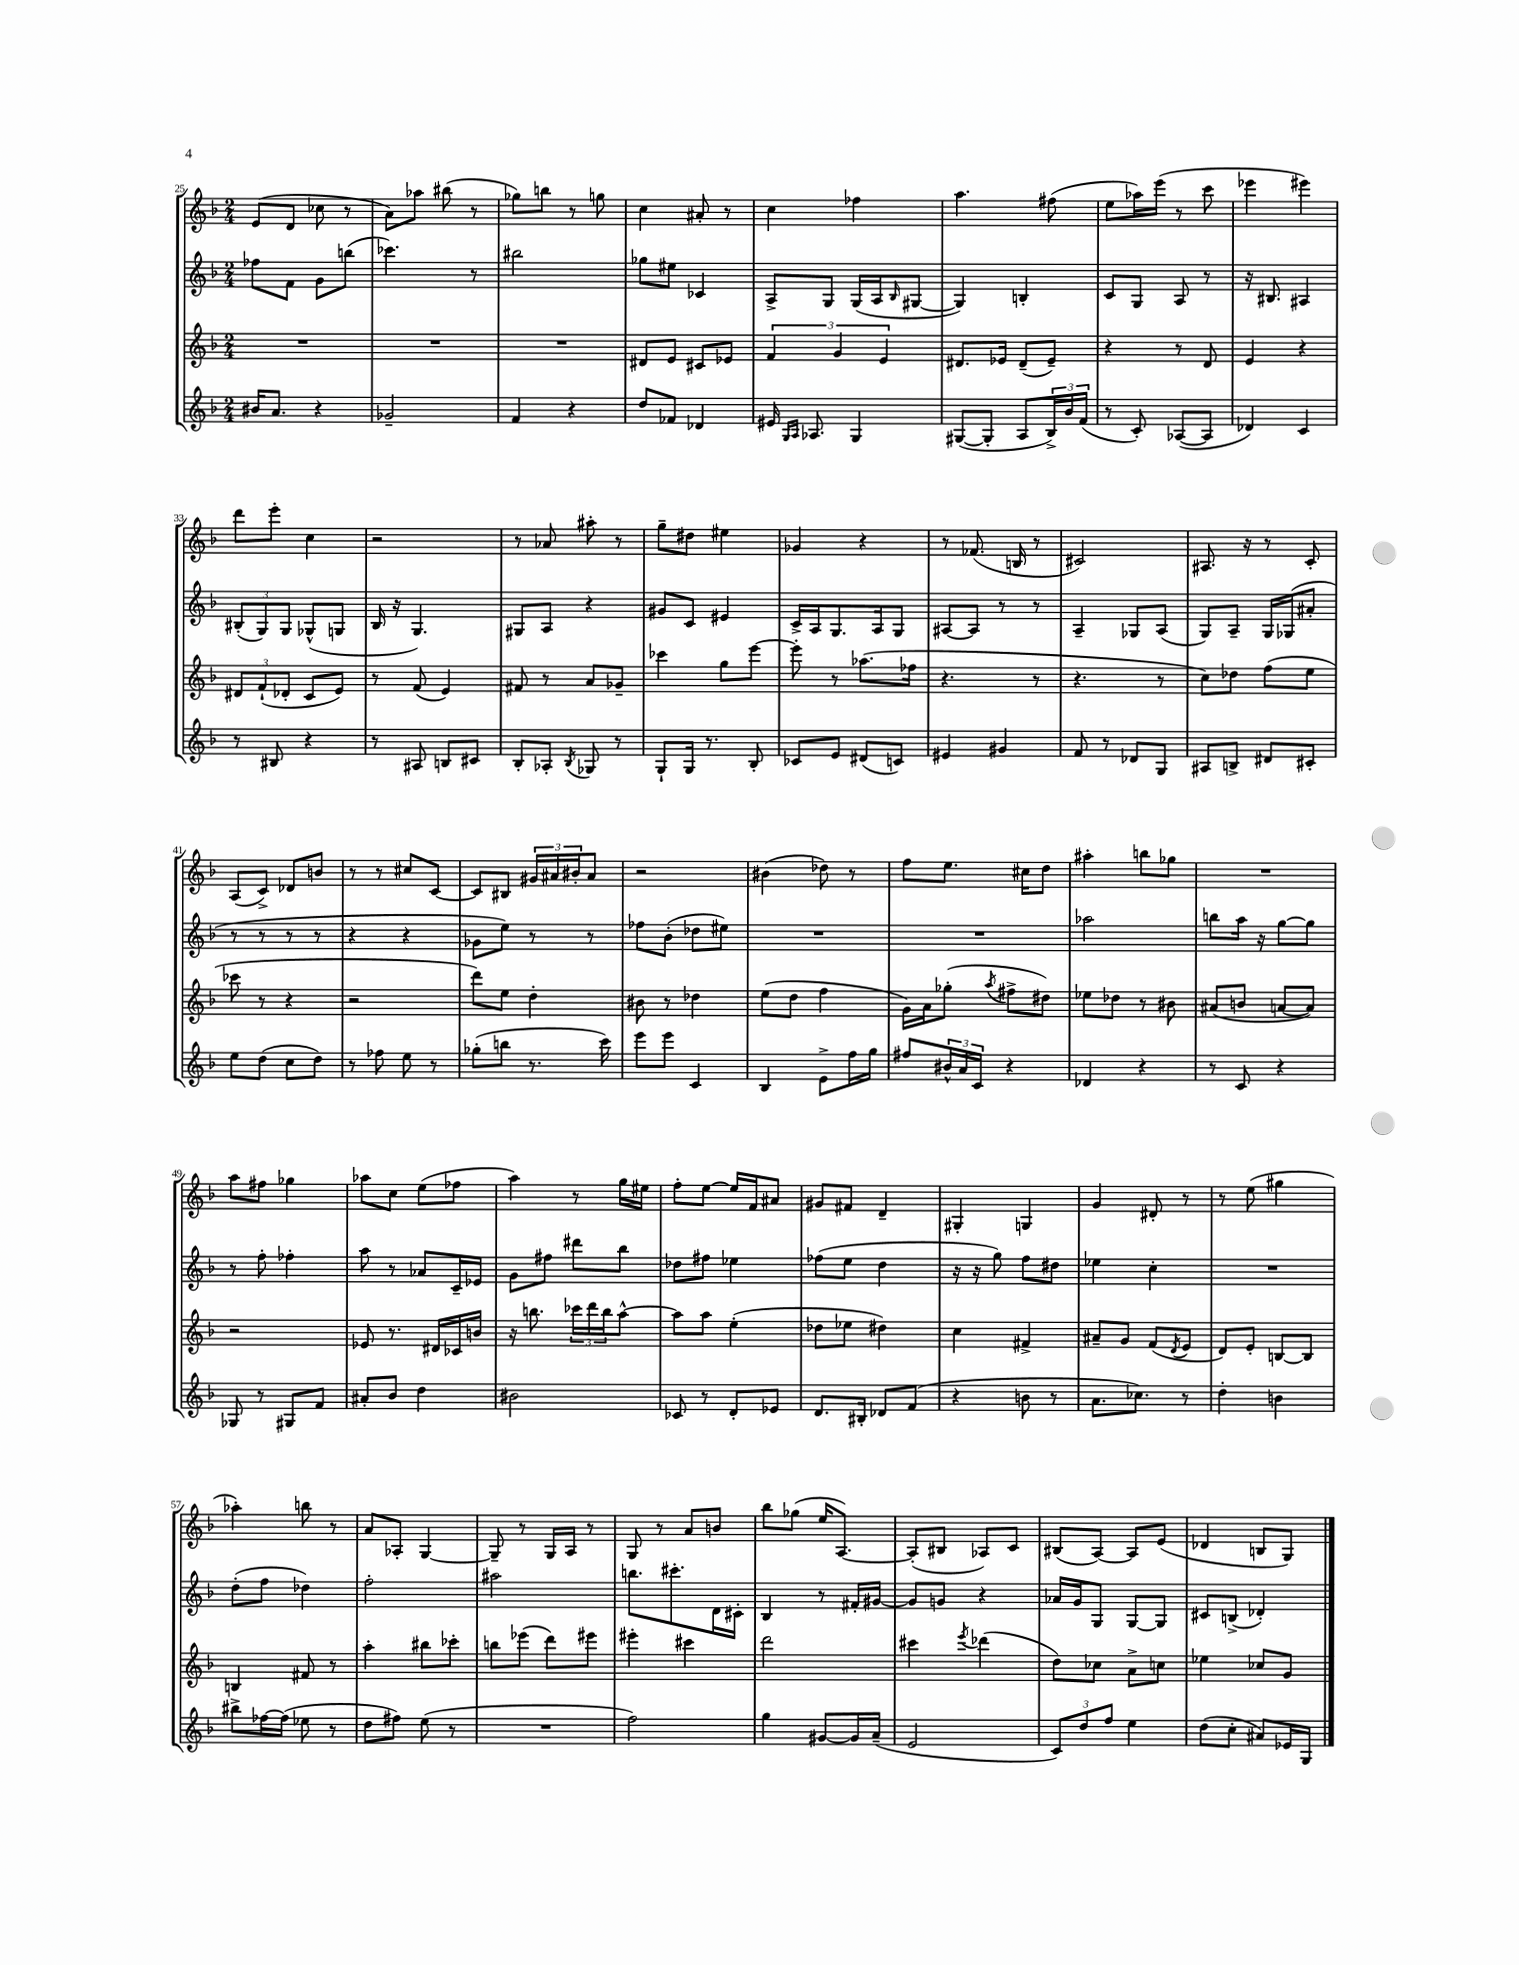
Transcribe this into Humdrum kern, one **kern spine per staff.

**kern	**kern	**kern	**kern
*part4	*part3	*part2	*part1
*staff4	*staff3	*staff2	*staff1
*clefG2	*clefG2	*clefG2	*clefG2
*k[b-]	*k[b-]	*k[b-]	*k[b-]
*M2/4	*M2/4	*M2/4	*M2/4
=25	=25	=25	=25
16b#X/KL	2r	8ff-X\L	(8e/L
8.a/J	.	.	.
.	.	8f\J	8d/J
4r	.	8g\L	8cc-X\
.	.	(8bbn\J	8r
=26	=26	=26	=26
2g-X~/	2r	4.ccc-X\)	8a\L)
.	.	.	8aa-X\J
.	.	.	(8bb#X\
.	.	8r	8r
=27	=27	=27	=27
4f/	2r	2bb#X\	8gg-X\L)
.	.	.	8bbn\J
4r	.	.	8r
.	.	.	8ggn\
=28	=28	=28	=28
8dd/L	8d#X/L	8gg-X\L	4cc\
8f-X/J	8e/J	8ee#X\J	.
4d-X/	8c#X/L	4c-X/	8a#X'/
.	8e-X/J	.	8r
=29	=29	=29	=29
16e#X/	6f/	8A^/L	4cc\
16qqG/LL	.	.	.
16qqA/JJ	.	.	.
8.A-X/	.	.	.
.	.	8G/J	.
.	6g/	.	.
4G/	.	(16G/LL	4ff-X\
.	.	16A/J	.
.	6e/	.	.
.	.	16qqB-/	.
.	.	[8G#X/J	.
=30	=30	=30	=30
([8G#X/L	8.d#X/L	4G#/])	4.aa\
8G#'/J]	.	.	.
.	16e-X/Jk	.	.
8A/L	(8d#~/L	4Bn'/	.
24B-^/L)	8e-~/J)	.	(8ff#X\
24b-/	.	.	.
(24f/JJ	.	.	.
=31	=31	=31	=31
8r	4r	8c/L	8ee\L
8c'/)	.	8G/J	16aa-X\L)
.	.	.	(16eee\JJ
([8A-X/L	8r	8A/	8r
8A-/J]	8d/	8r	8ccc\
=32	=32	=32	=32
4d-X/)	4e/	16r	4eee-X\
.	.	8.B#X/	.
4c/	4r	4A#X/	4eee#X\)
!!LO:LB:g=z
=33	=33	=33	=33
8r	12d#X/L	(12B#X'/L	8ddd\L
.	(12f`/	12G/)	.
8B#X/	.	.	8eee'\J
.	12d-X'/J	12G/J	.
4r	8c/L	(8G-X^^/L	4cc\
.	8e/J)	8Gn/J	.
=34	=34	=34	=34
8r	8r	16B-/	2r
.	.	16r	.
8A#X/	(8f/	4.G/)	.
8Bn/L	4e/)	.	.
8c#X/J	.	.	.
=35	=35	=35	=35
8B-'/L	8f#X/	8G#X/L	8r
8A-X'/J	8r	8A/J	8a-X/
8qB-/	.	.	.
8G-X/	8a/L	4r	8aa#X'\
8r	8g-X~/J	.	8r
=36	=36	=36	=36
8G`/L	4ccc-X\	8g#X/L	8gg~\L
16G/Jk	.	8c/J	8dd#X\J
8.r	.	.	.
.	8gg\L	4e#X/	4ee#X\
8B-'/	[8eee\J	.	.
=37	=37	=37	=37
8c-X/L	8eee'\]	16c^/LL	4g-X/
.	.	16A/J	.
8e/J	8r	8.G/	.
(8d#X/L	(8.aa-X\L	.	4r
.	.	16A/k	.
8cn/J)	.	8G/J	.
.	16ff-X\Jk	.	.
=38	=38	=38	=38
4e#X/	4.r	[8A#X/L	8r
.	.	8A#/J]	(8.f-X/
4g#X/	.	8r	.
.	.	.	16Bn/
.	8r	8r	8r
=39	=39	=39	=39
8f/	4.r	4A~/	2c#X/)
8r	.	.	.
8d-X/L	.	8G-X/L	.
8G/J	8r	(8A/J	.
=40	=40	=40	=40
8A#X/L	8cc\L)	8G/L)	8.A#X/
8Bn^/J	8dd-X\J	8A~/J	.
.	.	.	16r
8d#X/L	(8ff\L	16G/LL	8r
.	.	(16G-X/J	.
8c#X'/J	8ee\J	8a#X'/J	8c'/
!!LO:LB:g=z
=41	=41	=41	=41
8ee\L	8ccc-X\	8r	(8A/L
(8dd\J	8r	8r	8c^/J)
8cc\L	4r	8r	8d-X/L
8dd\J)	.	8r	8bn/J
=42	=42	=42	=42
8r	2r	4r	8r
8ff-X\	.	.	8r
8ee\	.	4r	8cc#X/L
8r	.	.	[8c/J
=43	=43	=43	=43
(8gg-X'\L	8ddd\L)	8g-X\L	8c/L]
8bbn\J	8ee\J	8ee\J)	8B#X/J
8.r	4dd'\	8r	24g#X/LL
.	.	.	24a#X/
.	.	.	24b#X'/J
.	.	8r	8a#/J
16ccc\)	.	.	.
=44	=44	=44	=44
8eee\L	8b#X\	8ff-X\L	2r
8eee\J	8r	(8b-'\J	.
4c/	4dd-X\	8dd-X\L	.
.	.	8ee#X\J)	.
=45	=45	=45	=45
4B-/	(8ee\L	2r	(4b#X\
.	8dd\J	.	.
8e^\L	4ff\	.	8dd-X\)
16ff\L	.	.	8r
16gg\JJ	.	.	.
=46	=46	=46	=46
8ff#X/L	16g\LL)	2r	8ff\L
.	16a\J	.	.
24b#X^^/L	(8gg-X'\J	.	8.ee\J
24a/	.	.	.
24c/JJ	.	.	.
.	8qaa/	.	.
4r	8ff#X^\L	.	.
.	.	.	16cc#X\KL
.	8dd#X\J)	.	8dd\J
=47	=47	=47	=47
4d-X/	8ee-X\L	2aa-X\	4aa#X'\
.	8dd-X\J	.	.
4r	8r	.	8bbn\L
.	8b#X\	.	8gg-X\J
=48	=48	=48	=48
8r	(8a#X/L	8bbn\L	2r
8c/	8bn/J	16aa\Jk	.
.	.	16r	.
4r	[8an/L	[8gg\L	.
.	8a/J])	8gg\J]	.
!!LO:LB:g=z
=49	=49	=49	=49
8G-X/	2r	8r	8aa\L
8r	.	8ff'\	8ff#X\J
8G#X/L	.	4ff-X'\	4gg-X\
8f/J	.	.	.
=50	=50	=50	=50
8a#X'/L	8e-X/	8aa\	8aa-X\L
8b-/J	8.r	8r	8cc\J
4dd\	.	8a-X/L	(8ee\L
.	16d#X/LL	.	.
.	16c-X/	16c~/L	8ff-X\J
.	16bn/JJ	16e-X/JJ	.
=51	=51	=51	=51
2b#X\	16r	8g\L	4aa\)
.	8.bbn\	.	.
.	.	8ff#X\J	.
.	24ccc-X\LL	8ddd#X\L	8r
.	24ddd\	.	.
.	24bb\J	.	.
.	[8aa^^\J	8bb-\J	16gg\LL
.	.	.	16ee#X\JJ
=52	=52	=52	=52
8c-X/	8aa\L]	8dd-X\L	8ff'\L
8r	8aa\J	8ff#X\J	[8ee\J
8d'/L	(4ee'\	4ee-X\	16ee/LL]
.	.	.	16f/J
8e-X/J	.	.	8a#X/J
=53	=53	=53	=53
8.d/L	8dd-X\L	(8ff-X\L	8g#X/L
.	8ee-X\J	8ee\J	8f#X/J
16B#X'/Jk	.	.	.
8d-X/L	4dd#X\)	4dd\	4d~/
(8f/J	.	.	.
=54	=54	=54	=54
4r	4cc\	16r	4G#X'/
.	.	16r	.
.	.	8gg\)	.
8bn\	4f#X^/	8ff\L	4Gn/
8r	.	8dd#X\J	.
=55	=55	=55	=55
8.a\L	8a#X~/L	4ee-X\	4g/
.	8g/J	.	.
8.cc-X\J)	.	.	.
.	(8f/L	4cc'\	8d#X'/
.	8qd/	.	.
8r	8e/J	.	8r
=56	=56	=56	=56
4dd'\	8d/L)	2r	8r
.	8e'/J	.	(8ee\
4bn\	[8Bn/L	.	4gg#X\
.	8B/J]	.	.
!!LO:LB:g=z
=57	=57	=57	=57
8bb#X^\L	4Bn/	(8dd'\L	4aa-X'\)
[16ff-X\L	.	8ff\J	.
(16ff-\JJ]	.	.	.
8ee-X\	8f#X/	4dd-X\)	8bbn\
8r	8r	.	8r
=58	=58	=58	=58
8dd\L	4aa'\	2ff'\	8a/L
8ff#X\J)	.	.	8A-X'/J
(8ee\	8bb#X\L	.	[4G/
8r	8ccc-X'\J	.	.
=59	=59	=59	=59
2r	8bbn\L	2aa#X\	8G~/]
.	(8eee-X\J	.	8r
.	8ddd\L)	.	16G/LL
.	.	.	16A/JJ
.	8eee#X\J	.	8r
=60	=60	=60	=60
2ff\)	4eee#X'\	8.bbn\L	8G/
.	.	.	8r
.	.	8.ccc#X'\	.
.	4ccc#X\	.	8a/L
.	.	16d\L	8bn/J
.	.	16c#X'\JJ	.
=61	=61	=61	=61
4gg\	2ddd\	4B-/	8bb-\L
.	.	.	(8gg-X\J
[8g#X/L	.	8r	16ee/KL
.	.	.	[8.A/J)
16g#/L]	.	16f#X'/LL	.
(16a~/JJ	.	[16g#X/JJ	.
=62	=62	=62	=62
2e/	4ccc#X\	8g#/L]	(8A'/L]
.	.	8gn/J	8B#X/J
.	8qeee/	.	.
.	(4ddd-X\	4r	8A-X/L)
.	.	.	8c/J
=63	=63	=63	=63
12c/L)	8dd\L)	16a-X/LL	(8B#X/L
.	.	16g/J	.
12dd/	.	.	.
.	8cc-X\J	8G/J	[8A/J)
12ff/J	.	.	.
4ee\	8a^\L	[8G/L	8A/L]
.	8ccn\J	8G/J]	(8e/J
=64	=64	=64	=64
(8dd\L	4ee-X\	8c#X/L	4d-X/
8cc'\J	.	(8Bn^/J	.
8a#X/L)	8cc-X/L	4d-X'/)	8Bn/L
16e-X/L	8g/J	.	8G/J)
16G/JJ	.	.	.
==	==	==	==
*-	*-	*-	*-
